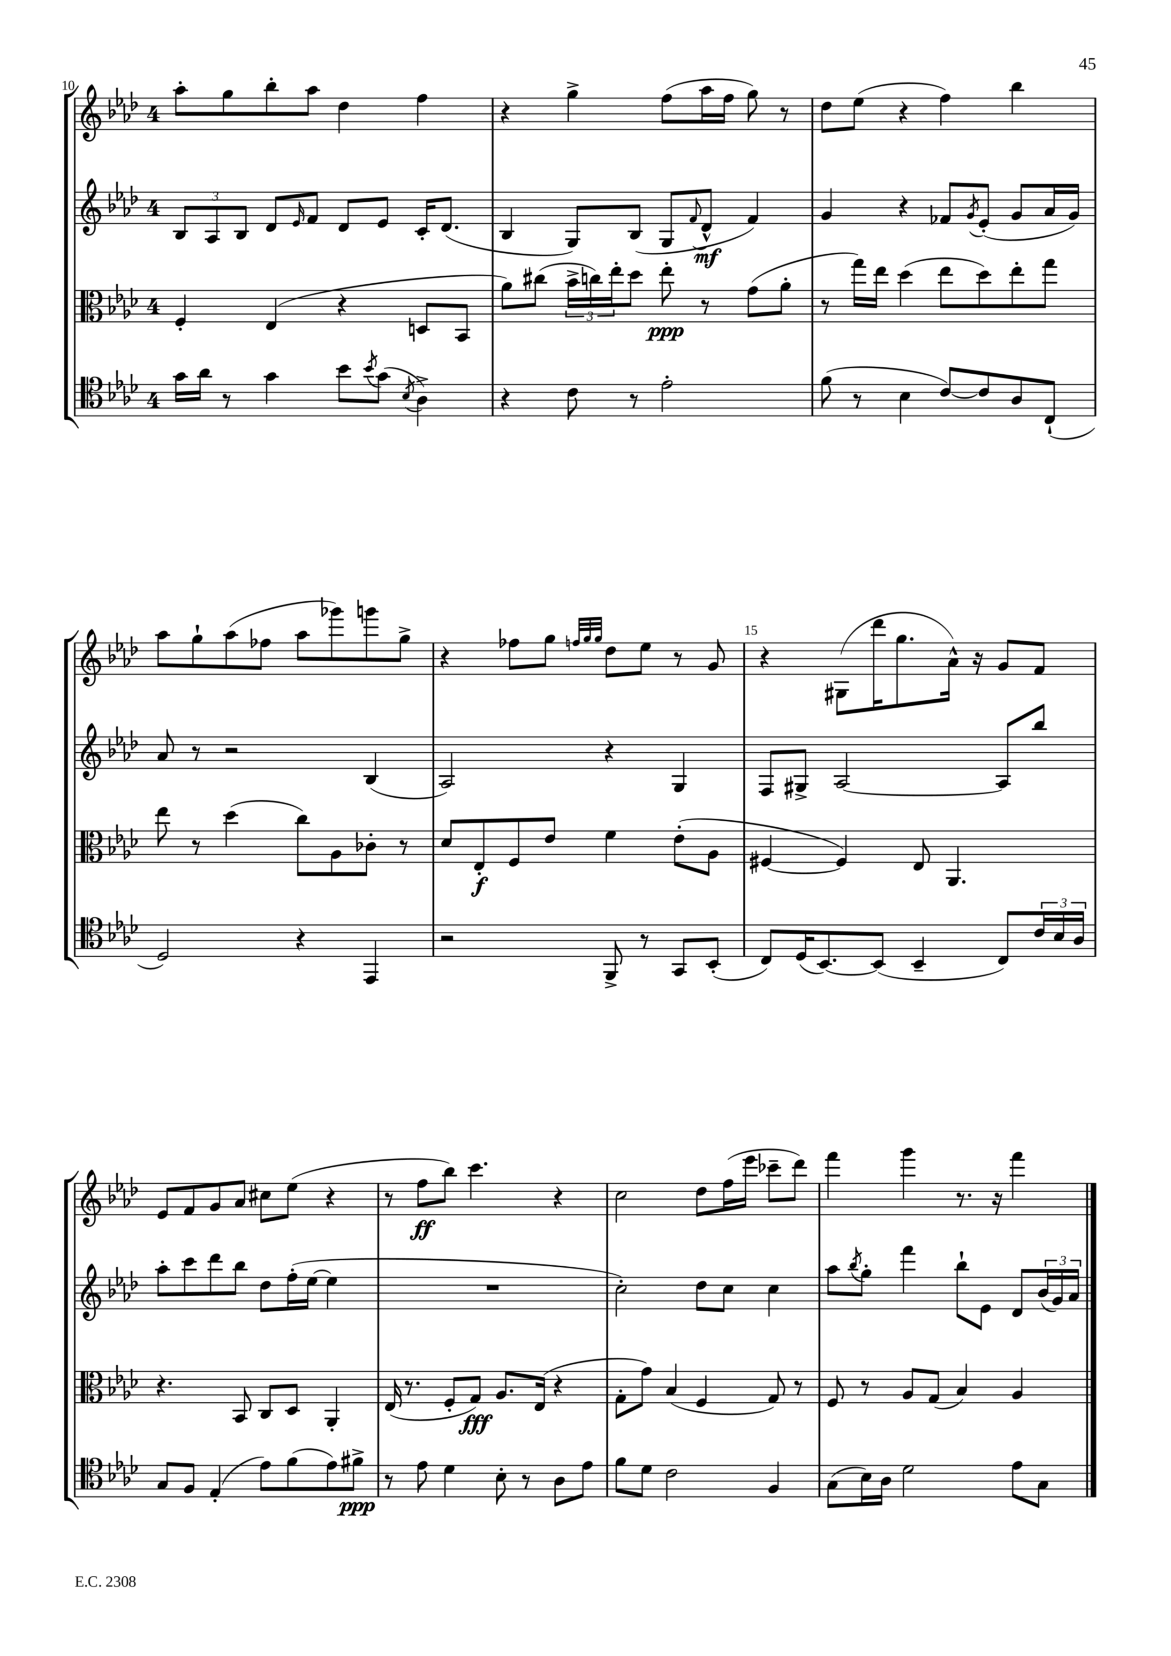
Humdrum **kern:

**kern	**kern	**kern	**kern
*staff4	*staff3	*staff2	*staff1
*clefC4	*clefC3	*clefG2	*clefG2
*k[b-e-a-d-]	*k[b-e-a-d-]	*k[b-e-a-d-]	*k[b-e-a-d-]
*M4/4	*M4/4	*M4/4	*M4/4
16g	4F'	12B-	8aa-'
16a-	.	.	.
.	.	12A-	.
8r	.	.	8gg
.	.	12B-	.
4g	(4E-	8d-	8bb-'
.	.	16qqe-	.
.	.	8f	8aa-
8b-	4r	8d-	4dd-
8qb-	.	.	.
(8g	.	8e-	.
8qB-	.	.	.
4A-^)	8D	16c'	4ff
.	.	(8.d-	.
.	8BB-	.	.
=	=	=	=
4r	8a-)	4B-	4r
.	(8cc#	.	.
8c	24b-^	8G)	4gg^
.	24cc)	.	.
.	24ee-'	.	.
8r	8dd-	(8B-	.
2e-'	8ee-'	8G	(8ff
.	.	8qqf	.
.	8r	8d-^^	16aa-
.	.	.	16ff
.	(8g	4f)	8gg)
.	8a-'	.	8r
=	=	=	=
(8f	8r	4g	8dd-
8r	16gg)	.	(8ee-
.	16ee-	.	.
4B-	(4dd-	4r	4r
[8c)	8ee-	8f-	4ff)
.	.	8qg	.
8c]	8dd-)	(8e-'	.
8A-	8ee-'	8g	4bb-
(8C`	8gg	16a-	.
.	.	16g)	.
=	=	=	=
2D-)	8ee-	8a-	8aa-
.	8r	8r	8gg`
.	(4dd-	2r	(8aa-
.	.	.	8ff-
4r	8cc)	.	8aa-
.	8A-	.	8ggg-)
4EE-	8c-'	(4B-	8ggg
.	8r	.	8gg^
=	=	=	=
2r	8d-	2A-)	4r
.	8E-'	.	.
.	8F	.	8ff-
.	8e-	.	8gg
.	.	.	32qqff
.	.	.	32qqgg
.	.	.	32qqgg
8FF^	4f	4r	8dd-
8r	.	.	8ee-
8GG	(8e-'	4G	8r
(8BB-'	8A-	.	8g
=	=	=	=
8C)	[4F#	8F	4r
(16D-	.	8G#^	.
[8.BB-)	.	.	.
.	4F#])	[2A-	(8G#
(8BB-]	.	.	16ddd-
.	.	.	8.gg
4BB-~	8E-	.	.
.	4.AA-	.	16a-^^)
.	.	.	16r
8C)	.	8A-]	8g
24c	.	8bb-	8f
24B-	.	.	.
24A-	.	.	.
=	=	=	=
8G	4.r	8aa-'	8e-
8F	.	8ccc	8f
(4E-'	.	8ddd-	8g
.	8BB-	8bb-	8a-
8e-)	8C	8dd-	8cc#
(8f	8D-	(16ff'	(8ee-
.	.	[16ee-	.
8e-)	4AA-'	4ee-]	4r
8f#^	.	.	.
=	=	=	=
8r	(16E-	1r	8r
.	8.r	.	.
8e-	.	.	8ff
4d-	8F'	.	8bb-)
.	8G)	.	4.ccc
8B-'	8.A-	.	.
8r	.	.	.
.	(16E-	.	.
8A-	4r	.	4r
8e-	.	.	.
=	=	=	=
8f	8G'	2cc')	2cc
8d-	8g)	.	.
2c	(4B-	.	.
.	4F	8dd-	8dd-
.	.	8cc	(16ff
.	.	.	16eee-
4F	8G)	4cc	8ccc-~
.	8r	.	8ddd-)
=	=	=	=
(8G	8F	8aa-	4fff
.	.	8qbb-	.
16B-)	8r	8gg'	.
16A-	.	.	.
2d-	8A-	4fff	4ggg
.	(8G	.	.
.	4B-)	8bb-`	8.r
.	.	8e-	.
.	.	.	16r
8e-	4A-	8d-	4fff
8G	.	(24b-	.
.	.	24g)	.
.	.	24a-	.
==	==	==	==
*-	*-	*-	*-
